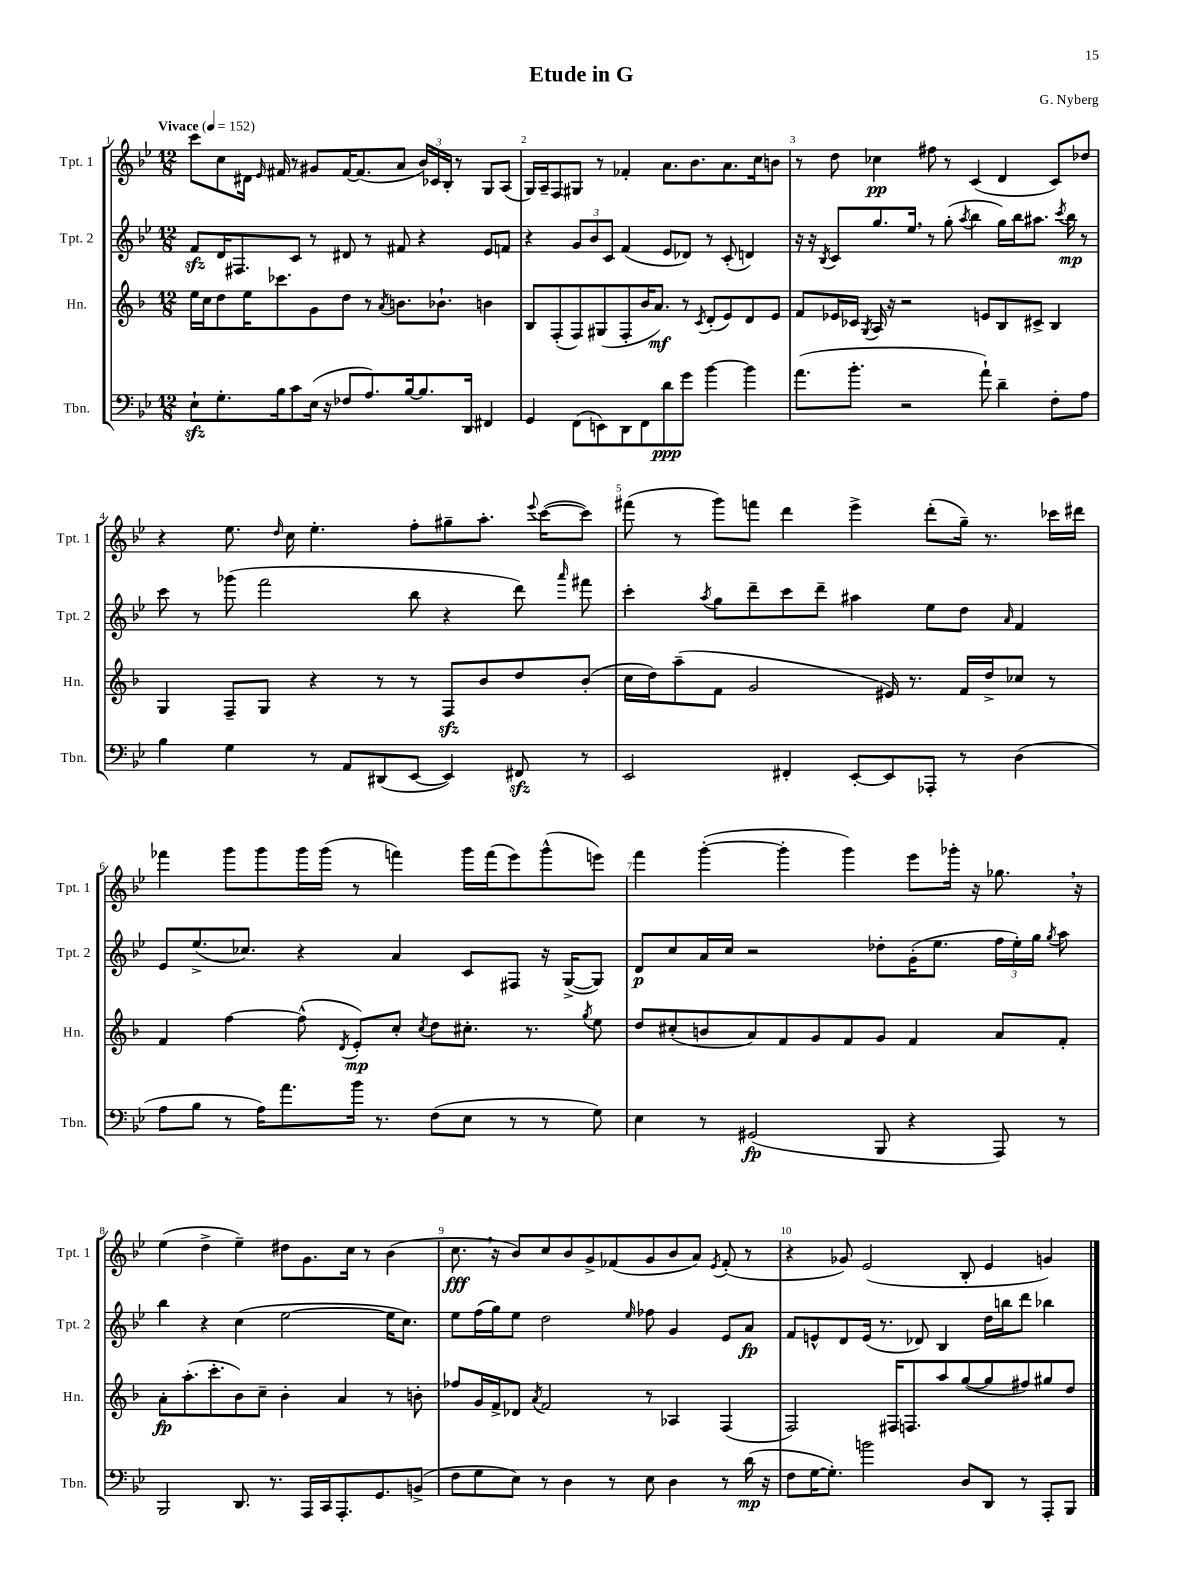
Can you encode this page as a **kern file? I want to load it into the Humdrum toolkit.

**kern	**kern	**kern	**kern
*staff4	*staff3	*staff2	*staff1
*clefF4	*clefG2	*clefG2	*clefG2
*k[b-e-]	*k[b-]	*k[b-e-]	*k[b-e-]
*M12/8	*M12/8	*M12/8	*M12/8
*MM152	*MM152	*MM152	*MM152
8E-`	16ee	8f	8ccc
.	16cc	.	.
8.G'	8dd	16d	8cc
.	.	8.F#	.
.	16ee	.	16d#
.	.	.	16qqe-
16B-	8.ccc-	.	16f#
8c	.	8c	8r
(16E-	8g	8r	8g#
16r	.	.	.
8F-	8dd	8d#	[16f#
.	.	.	(8.f#]
8.A)	8r	8r	.
.	8qa	.	.
.	8.b	8f#	8a
[16B-	.	.	.
8.B-]	.	4r	24b-)
.	.	.	24c-
.	8.b-`	.	.
.	.	.	24B-'
.	.	.	8r
16DD	.	.	.
4FF#	4b	8e-	8G
.	.	8f	(8A
=	=	=	=
4GG	8B-	4r	16G)
.	.	.	16A~
.	(8F'	.	8F
(8FF	8F)	12g	8G#
.	.	12b-	.
8EE)	(8G#	.	8r
.	.	12c	.
8DD	8F'	(4f	4f-'
8FF	16b-	.	.
.	8.a)	.	.
8d	.	8e-	8.a
8g	8r	8d-)	.
.	.	.	8.b-
.	8qc	.	.
[4b-	(8d'	8r	.
.	8e)	(8c'	8.a
4b-]	8d	4d)	.
.	.	.	16cc
.	8e	.	8b
=	=	=	=
(8.a	8f	16r	8r
.	.	16r	.
.	.	8qB-	.
.	16e-	8c	8dd
8.b-'	16c-	.	.
.	8qG	.	.
.	16A	8.gg	4cc-
.	16r	.	.
2r	2r	.	.
.	.	16ee-	.
.	.	8r	8ff#
.	.	(8gg'	8r
.	.	8qaa	.
.	.	4bb-	(4c
8a`)	8e	.	.
4d~	8B-	16gg)	4d
.	.	16bb-	.
.	8c#^	8.aa#	.
8F'	4B-	.	8c)
.	.	8qccc	.
.	.	16bb-	.
8A	.	8r	8dd-
=	=	=	=
4B-	4G	8ccc	4r
.	.	8r	.
4G	8F~	(8ggg-	8.ee-
.	8G	2fff	.
.	.	.	16qqdd
.	.	.	16cc
8r	4r	.	4.ee-'
8AA	.	.	.
(8DD#	8r	.	.
[8EE-	8r	8bb-	8ff'
4EE-])	8F	4r	8gg#~
.	8b-	.	8.aa'
8FF#	8dd	8ddd)	.
.	.	.	8qqeee-
.	.	.	([16ccc
.	.	16qqaaa	.
8r	(8b-'	8fff#	8ccc])
=	=	=	=
2EE-	16cc	4ccc'	(8fff#
.	16dd)	.	.
.	(8aa~	.	8r
.	.	8qaa	.
.	8f	8gg	8ggg)
.	2g	8ddd~	8fff
4FF#'	.	8ccc	4ddd
.	.	8ddd~	.
[8EE-'	.	4aa#	4eee-^
8EE-]	16e#)	.	.
.	8.r	.	.
8AAA-'	.	8ee-	(8ddd'
8r	16f	8dd	16gg~)
.	16dd^	.	8.r
.	.	16qqa	.
(4D	8cc-	4f	.
.	8r	.	16ccc-
.	.	.	16ddd#
=	=	=	=
8A	4f	8e-	4fff-
8B-	.	(8.ee-^	.
8r	[4ff	.	8ggg
.	.	8.cc-)	.
16A)	.	.	8ggg
8.a	.	.	.
.	(8ff^^]	4r	16ggg
.	.	.	(16ggg
.	8qd	.	.
16b-	8e')	.	8r
8.r	.	.	.
.	8cc'	4a	4fff)
.	8qcc	.	.
(8F	8dd	.	.
8E-	8.cc#'	8c	16ggg
.	.	.	(16fff
8r	.	8F#	8eee-)
.	8.r	.	.
8r	.	16r	(8ggg^^
.	.	([16G^	.
.	8qgg	.	.
8G)	8ee	8G])	8eee)
=	=	=	=
4E-	8dd	8d	4fff
.	(8cc#'	8cc	.
8r	8b	16a	([4ggg'
.	.	16cc	.
(2GG#	8a)	2r	.
.	8f	.	4ggg']
.	8g	.	.
.	8f	.	4ggg)
8BBB-	8g	8dd-'	.
4r	4f	(16g'	8eee-
.	.	8.ee-	.
.	.	.	16ggg-'
.	.	.	16r
8AAA)	8a	24ff	8.gg-
.	.	24ee-')	.
.	.	24gg	.
.	.	8qgg	.
8r	8f'	8aa	.
.	.	.	16r
=	=	=	=
2BBB-	8a'	4bb-	(4ee-
.	(8.aa'	.	.
.	.	4r	4dd^
.	8.ccc'	.	.
8.DD	8b-)	(4cc	4ee-~)
.	8cc~	.	.
8.r	.	.	.
.	4b-'	[2ee-	8dd#
16AAA	.	.	8.g
16CC	.	.	.
8.AAA'	4a	.	.
.	.	.	16cc
.	.	.	8r
8.GG	.	.	.
.	8r	16ee-]	(4b-
.	.	8.cc)	.
(8BB^	8b'	.	.
=	=	=	=
8F	8ff-	8ee-	8.cc
8G	16g	(16ff	.
.	16f^	16gg)	16r
8E-)	8d-	8ee-	8b-)
.	8qa	.	.
8r	2f	2dd	8cc
4D	.	.	8b-
.	.	.	8g^
8r	.	.	(8f-
.	.	16qqee-	.
8E-	8r	8ff-	8g
4D	4A-	4g	8b-
.	.	.	8a)
.	.	.	8qe-
8r	(4F	8e-	(8f-'
(16d	.	8a	8r
16r	.	.	.
=	=	=	=
8F	2F)	8f	4r
[16G	.	8e^^	.
8.G'])	.	.	.
.	.	8d	8g-)
2b	.	(16e	(2e-
.	.	8.r	.
.	16F#	.	.
.	8.F	.	.
.	.	8d-)	.
.	8aa	4B-	.
8D	([8gg	.	8B-'
8DD	8gg]	16dd	4e-
.	.	16bb	.
8r	8ff#)	8ddd	.
8AAA'	8gg#	4bb-	4g)
8BBB-	8dd	.	.
==	==	==	==
*-	*-	*-	*-
